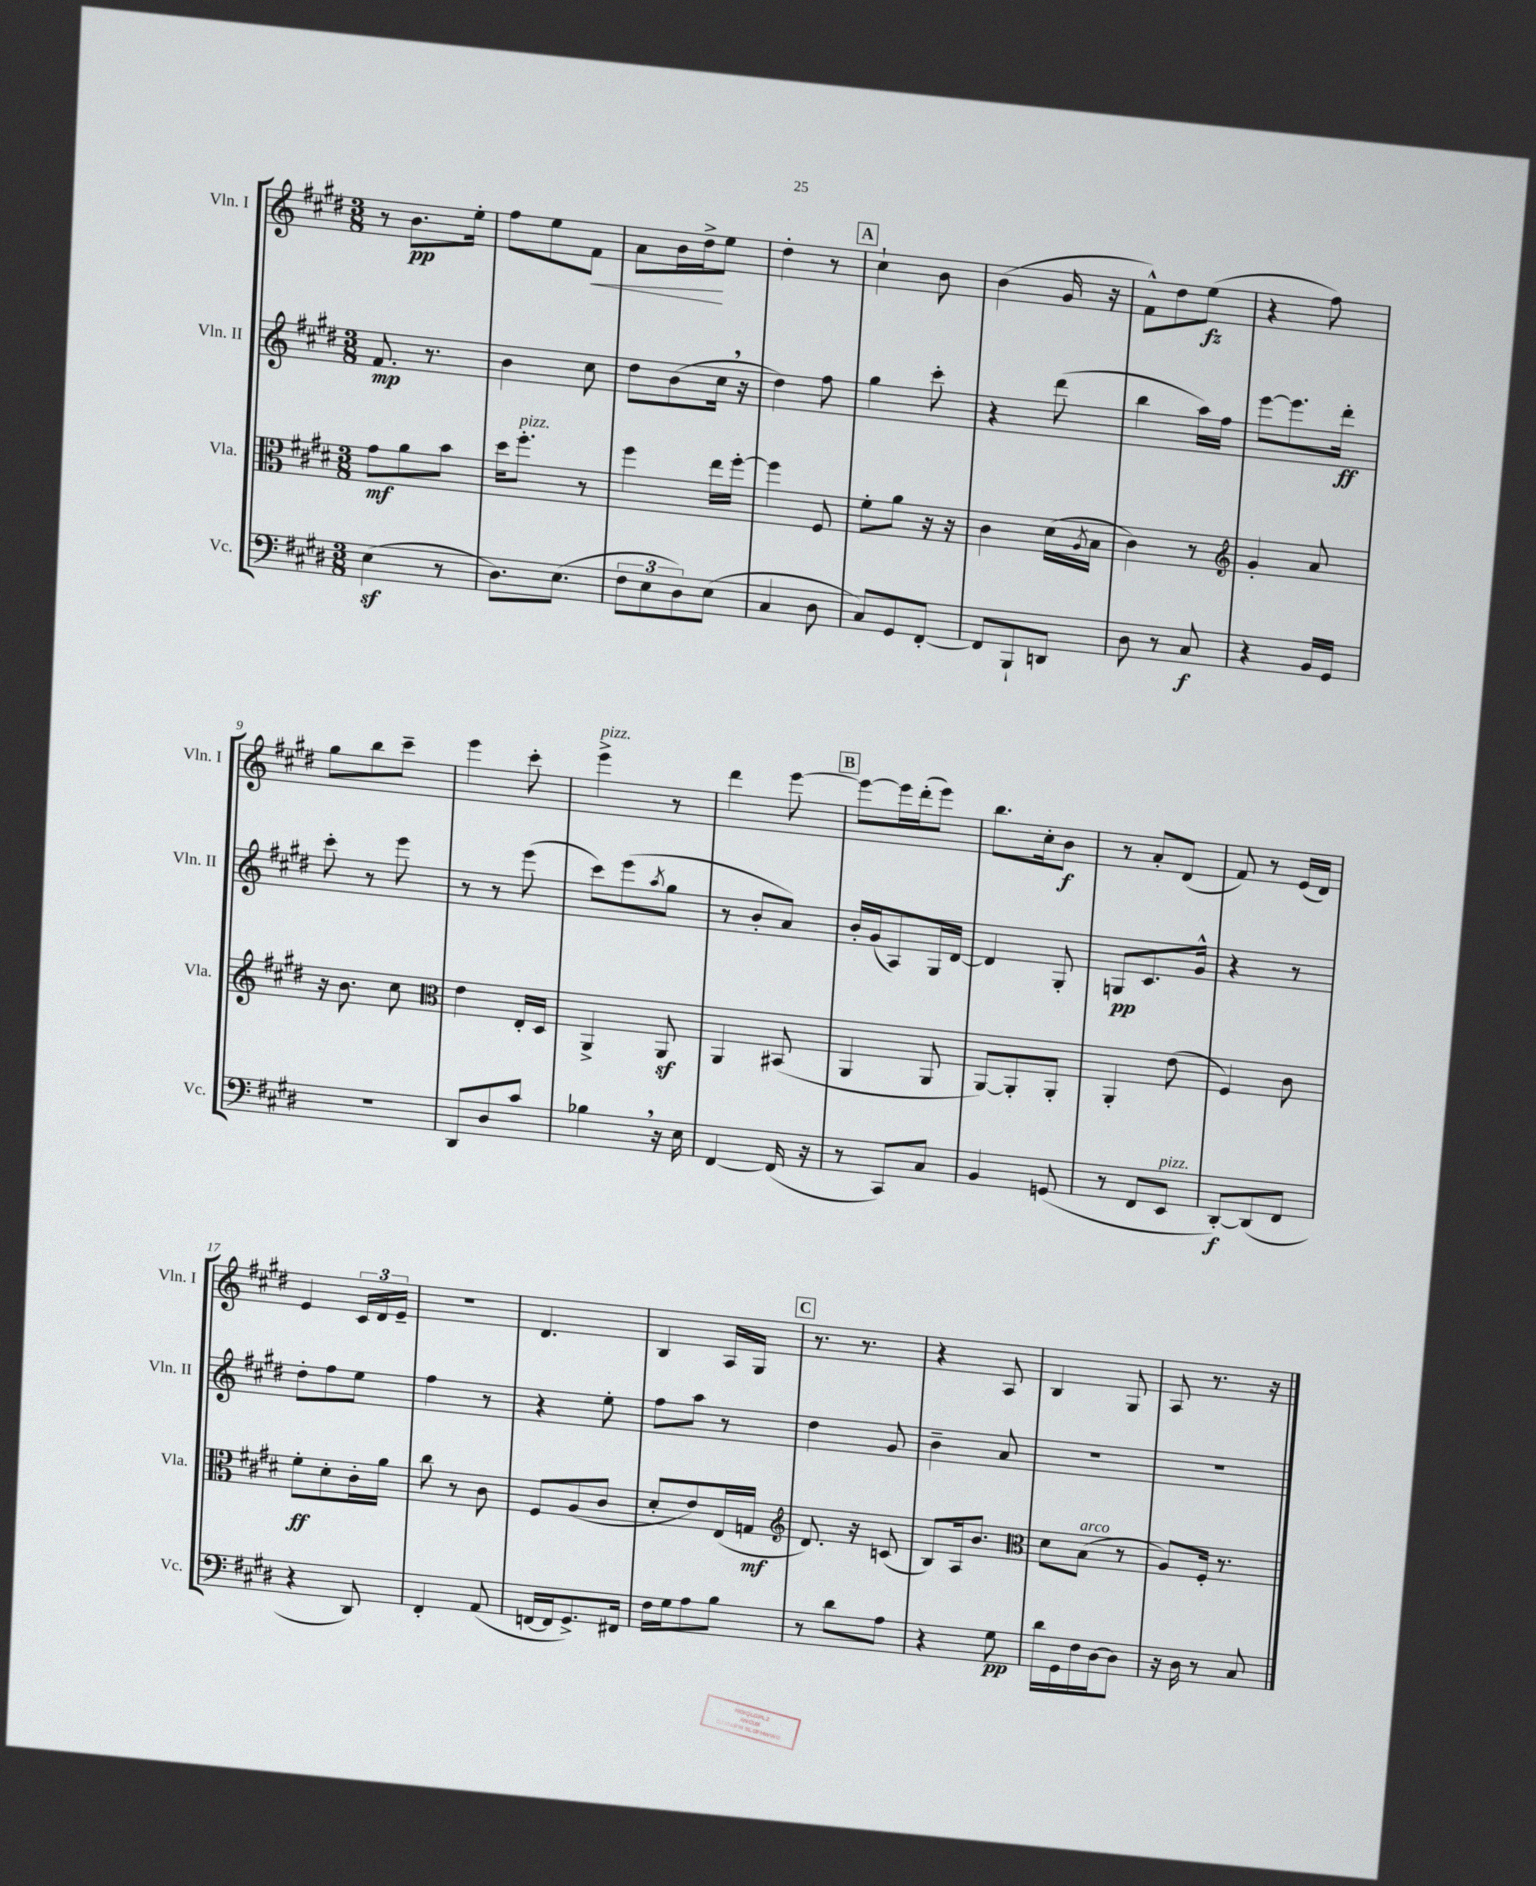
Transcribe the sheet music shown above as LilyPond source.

<<
\new StaffGroup <<
\new Staff = "s0" \with { instrumentName = "Vln. I" shortInstrumentName = "Vln. I" } {
    \clef treble \key e \major \numericTimeSignature \time 3/8
    r8 b'8.\pp e''16-. |
    fis''8 e''8 fis'8\< |
    a'8 b'16 dis''16->\! e''8 |
    dis''4-. r8 |
    \mark \markup { \box "A" } cis''4-! b'8 |
    b'4( gis'16 r16 |
    fis'8-^) dis''8 e''8\fz( |
    r4 fis''8) |
    gis''8 b''8 cis'''8-- |
    e'''4 cis'''8-. |
    e'''4->^\markup { \italic "pizz." } r8 |
    dis'''4 e'''8~ |
    \mark \markup { \box "B" } e'''8~ e'''16 dis'''16-.( e'''8) |
    b''8. cis''16-. b'8\f |
    r8 a'8-. dis'8( |
    fis'8) r8 e'16( dis'16) |
    e'4 \tuplet 3/2 { cis'16 dis'16 e'16-- } |
    R4. |
    dis'4. |
    b4 a16 gis16 |
    \mark \markup { \box "C" } r8. r8. |
    r4 a8 |
    b4 gis8 |
    a8 r8. r16 \bar "|." |
}
\new Staff = "s1" \with { instrumentName = "Vln. II" shortInstrumentName = "Vln. II" } {
    \clef treble \key e \major \numericTimeSignature \time 3/8
    fis'8.\mp r8. |
    b'4 cis''8 |
    dis''8 b'8( cis''16 \breathe r16 |
    dis''4) fis''8 |
    \mark \markup { \box "A" } gis''4 cis'''8-. |
    r4 dis'''8( |
    b''4 a''16) fis''16 |
    e'''8~ e'''8. dis'''16-.\ff |
    cis'''8-. r8 e'''8 |
    r8 r8 e'''8( |
    cis'''8) e'''8( \acciaccatura { a''8 } gis''8 |
    r8 b'8-. a'8) |
    \mark \markup { \box "B" } b'16-. gis'16( a8) gis16 dis'16~ |
    dis'4 gis8-. |
    g8\pp cis'8. gis'16-^ |
    r4 r8 |
    dis''8-. fis''8 e''8 |
    fis''4 r8 |
    r4 e''8-. |
    fis''8 a''8 r8 |
    \mark \markup { \box "C" } dis''4 gis'8 |
    b'4-- a'8 |
    R4. |
    R4. \bar "|." |
}
\new Staff = "s2" \with { instrumentName = "Vla." shortInstrumentName = "Vla." } {
    \clef alto \key e \major \numericTimeSignature \time 3/8
    gis'8\mf a'8 b'8 |
    dis''16 fis''8.-.^\markup { \italic "pizz." } r8 |
    fis''4 e''16 fis''16~-. |
    fis''4 fis8 |
    \mark \markup { \box "A" } fis'8-. a'8 r16 r16 |
    cis'4 dis'16( \acciaccatura { a8 } b16 |
    cis'4) r8 |
    \clef treble gis'4-. a'8 |
    r16 b'8. cis''8 |
    \clef alto e'4 e16-. dis16 |
    a,4-> a,8\sf |
    a,4 bis,8( |
    \mark \markup { \box "B" } a,4 a,8 |
    a,8~) a,8-. a,8-. |
    a,4-. e'8( |
    fis4) cis'8 |
    fis'8-.\ff dis'8-. cis'16-. a'16 |
    cis''8 r8 cis'8 |
    fis8 a8( cis'8 |
    dis'8-. e'8) e16( g16\mf |
    \mark \markup { \box "C" } \clef treble dis'8.) r16 c'8( |
    b8) a16 b'8. |
    \clef alto dis'8 b8^\markup { \italic "arco" }( r8 |
    a8) fis16-. r8. \bar "|." |
}
\new Staff = "s3" \with { instrumentName = "Vc." shortInstrumentName = "Vc." } {
    \clef bass \key e \major \numericTimeSignature \time 3/8
    e4\sf( r8 |
    dis8.) e8.( |
    \tuplet 3/2 { fis8 e8 dis8) } e8( |
    cis4 dis8 |
    \mark \markup { \box "A" } cis8) gis,8 fis,8~-. |
    fis,8 b,,8-! d,8 |
    dis8 r8 cis8\f |
    r4 b,16 gis,16 |
    R4. |
    dis,8 dis8 cis'8 |
    bes4 \breathe r16 e16 |
    fis,4~ fis,16( r16 |
    \mark \markup { \box "B" } r8 cis,8) cis8 |
    b,4 g,8( |
    r8 fis,8 e,8^\markup { \italic "pizz." } |
    dis,8~-.\f) dis,8( fis,8 |
    r4 dis,8) |
    fis,4-. a,8( |
    f,16~ f,16 gis,8.->) fis,16 |
    fis16 gis16 a8 b8 |
    \mark \markup { \box "C" } r8 dis'8 a8 |
    r4 gis8\pp |
    dis'16 gis,16 fis16 dis16~ dis8 |
    r16 dis16 r8 cis8 \bar "|." |
}
>>
>>
